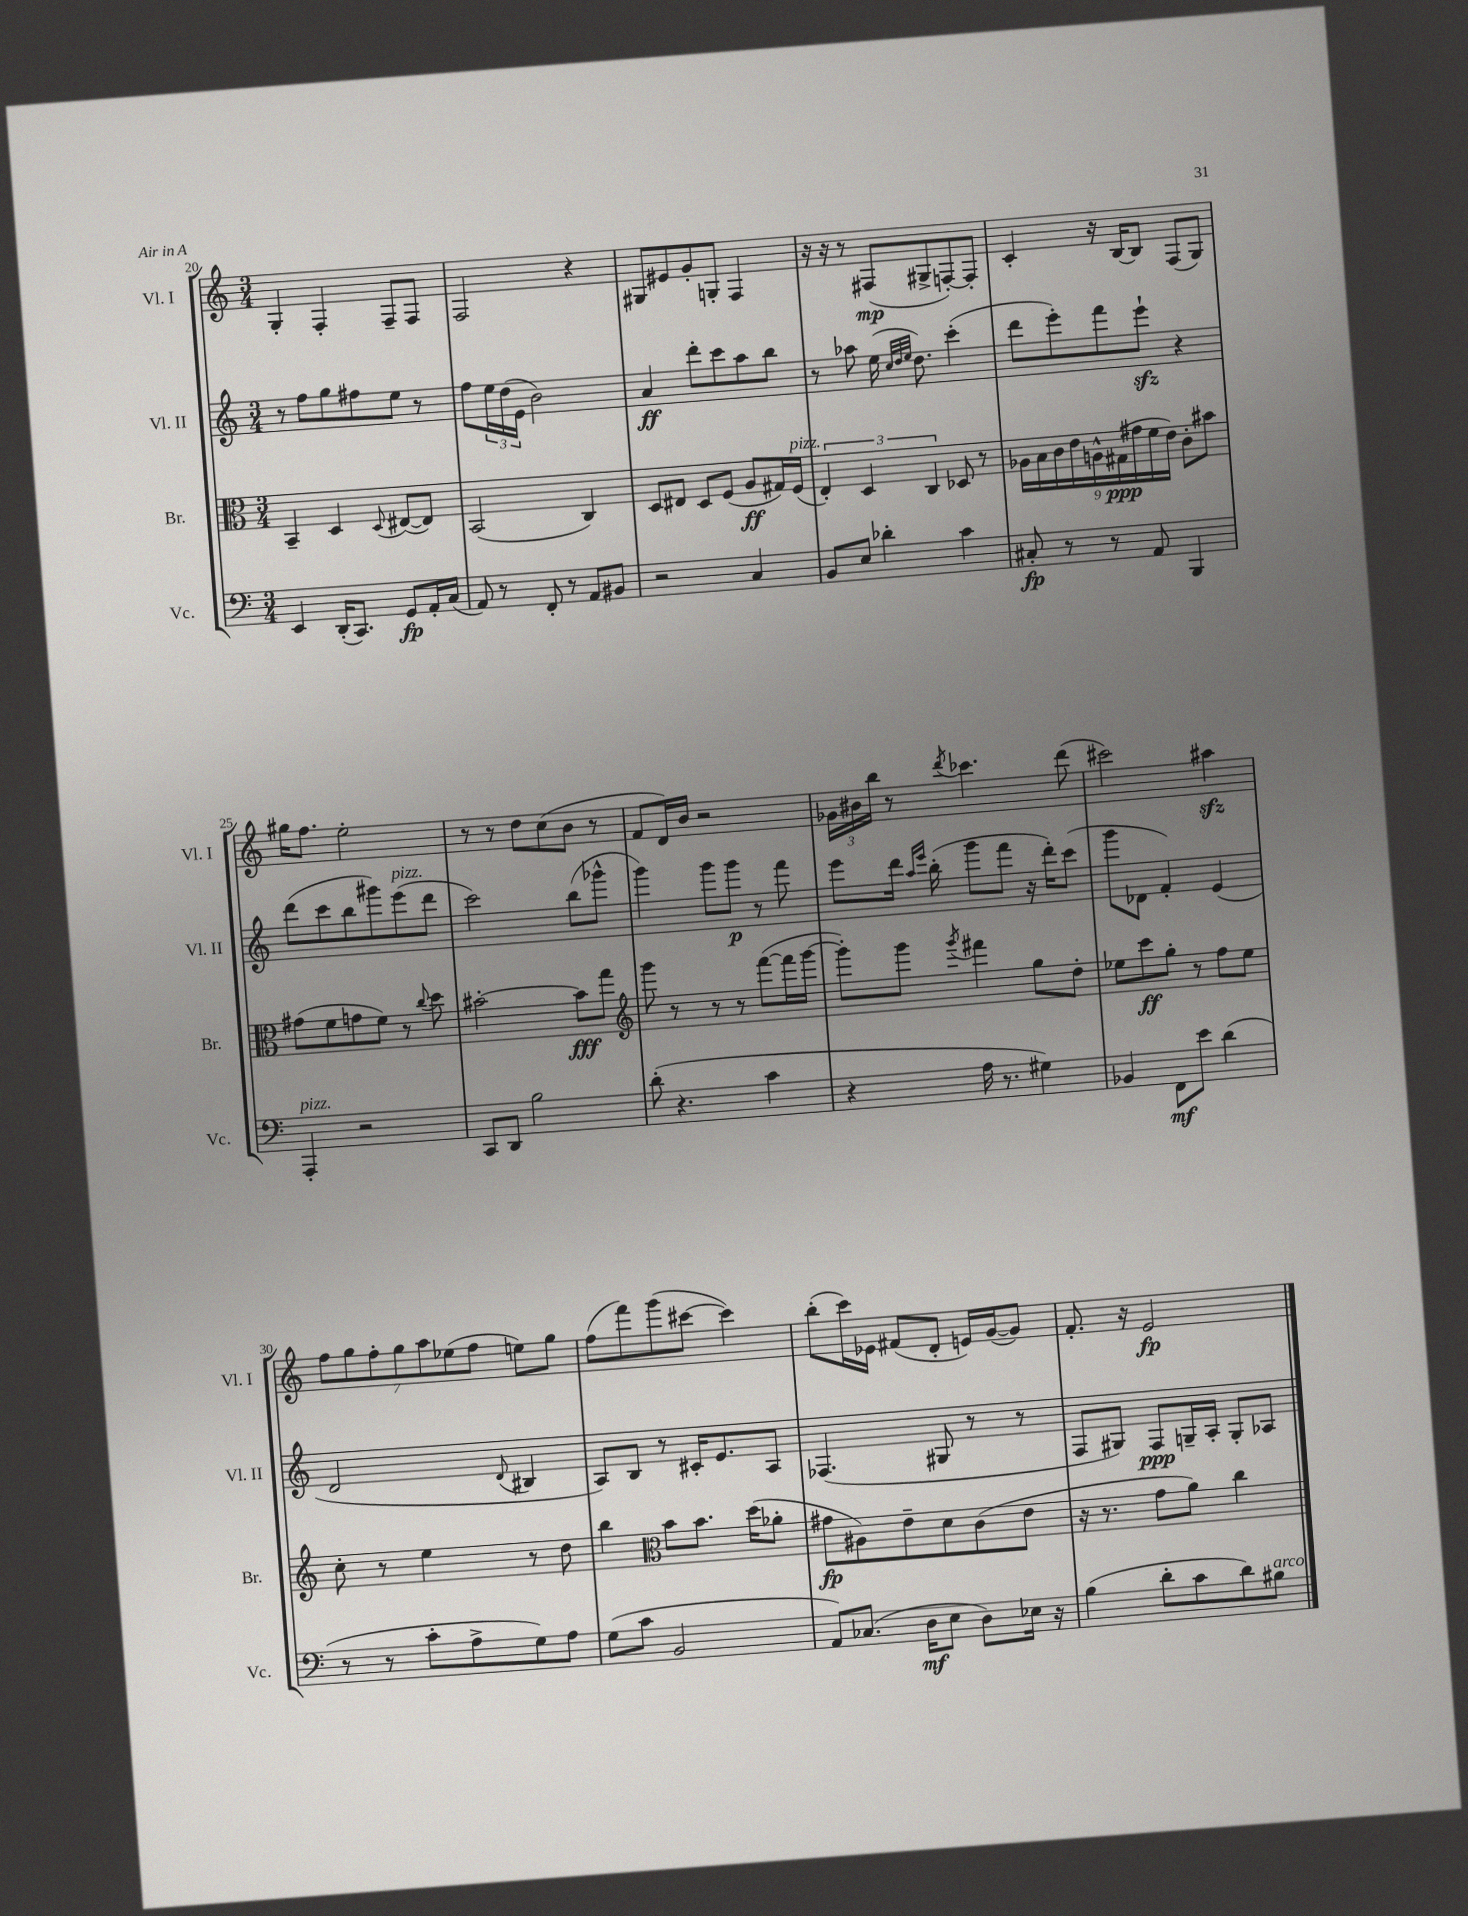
<<
\new StaffGroup <<
\new Staff = "s0" \with { instrumentName = "Vl. I" shortInstrumentName = "Vl. I" } {
    \clef treble \key c \major \numericTimeSignature \time 3/4
    g4-. f4-. f8-- f8 |
    f2 r4 |
    gis8 eis'8 g'8-. g8-. f4 |
    r16 r16 r8 fis8\mp( gis8-> f8~-.) f8-. |
    c'4-. r16 b16~ b8 f8( g8) |
    gis''16 f''8. e''2-. |
    r8 r8 d''8 c''8( b'8 r8 |
    f'8 d'16) b'16 r2 |
    \tuplet 3/2 { ges'16 bis'16 b''16 } r8 \acciaccatura { d'''8 } ces'''4. d'''8( |
    cis'''2) ais''4\sfz |
    \tuplet 7/4 { f''8 g''8 f''8-. g''8 a''8 ees''8( f''8 } e''8) g''8 |
    f''8( f'''8) g'''8( cis'''8~ cis'''4) |
    b''8-.( c'''16) ees'16 fis'8( d'8-. e'16) g'16~( g'8) |
    f'8.-. r16 e'2\fp \bar "|." |
}
\new Staff = "s1" \with { instrumentName = "Vl. II" shortInstrumentName = "Vl. II" } {
    \clef treble \key c \major \numericTimeSignature \time 3/4
    r8 f''8 g''8 fis''8 e''8 r8 |
    f''8 \tuplet 3/2 { e''16 d''16( e'16 } b'2) |
    a'4\ff d'''8-. c'''8 a''8 b''8 |
    r8 aes''8 e''16( \grace { c''32 d''32 e''32 } d''8.) c'''4-.( |
    d'''8 e'''8-.) f'''8 e'''8-!\sfz r4 |
    d'''8( c'''8 b''8 gis'''8) e'''8^\markup { \italic "pizz." }( d'''8 |
    c'''2) b''8( ges'''8-^ |
    g'''4) g'''8 g'''8\p r8 f'''8 |
    e'''8 d'''16 \grace { a''16 e'''16 } b''16-.( g'''8 f'''8 r16 d'''16-.) c'''8( |
    g'''8 des'8 f'4-.) e'4( |
    d'2 \appoggiatura { d'8 } bis4 |
    a8) b8 r8 cis'16-. e'8. a8 |
    fes4.( gis8 r8 r8 |
    f8 gis8) f8\ppp g16-- a16-. g8-. aes8 \bar "|." |
}
\new Staff = "s2" \with { instrumentName = "Br." shortInstrumentName = "Br." } {
    \clef alto \key c \major \numericTimeSignature \time 3/4
    b,4-- d4 \appoggiatura { d8 } eis8~( eis8) |
    b,2( c4) |
    d8 eis8 d8 f8( a8\ff gis16) f16^\markup { \italic "pizz." }( |
    \tuplet 3/2 { e4-.) d4 c4 } des8 r8 |
    \tuplet 9/8 { aes16 b16 c'16 e'16 a16-^ gis16\ppp( gis'16 f'16 e'16) } c'8-. bis'8 |
    gis'8( f'8 g'8 f'8) r8 \appoggiatura { c''8 } d''8 |
    bis'2~-. bis'8\fff g''8 |
    \clef treble g'''8 r8 r8 r8 f'''8~( f'''16 g'''16~ |
    g'''8-.) g'''8 \acciaccatura { g'''8 } fis'''4 g''8 d''8-. |
    ees''8 c'''8\ff g''8-. r8 f''8 ees''8 |
    c''8-. r8 e''4 r8 d''8 |
    b''4 \clef alto b'8 b'8. d''16( aes'8-. |
    gis'8\fp ais8) e'8-- d'8 c'8( e'8 |
    r16 r8. g'8 a'8) c''4 \bar "|." |
}
\new Staff = "s3" \with { instrumentName = "Vc." shortInstrumentName = "Vc." } {
    \clef bass \key c \major \numericTimeSignature \time 3/4
    e,4 d,16-.( c,8.) g,8\fp a,16-. c16( |
    a,8) r8 f,8-. r8 a,8 bis,8 |
    r2 c4 |
    b,8 e8 des'4-. c'4 |
    cis8-.\fp r8 r8 a,8 b,,4 |
    a,,4-.^\markup { \italic "pizz." } r2 |
    c,8 d,8 b2 |
    d'8-.( r4. c'4 |
    r4 a16 r8. gis4) |
    bes,4 f,8\mf e'8 d'4( |
    r8 r8 c'8-. a8-> g8) a8 |
    g8( c'8 b,2 |
    a,8) ces8.( d16\mf e8 d8) ees16 r16 |
    b4( d'8-. c'8 d'8) bis8^\markup { \italic "arco" } \bar "|." |
}
>>
>>
\layout { \context { \Score currentBarNumber = #20 } }
